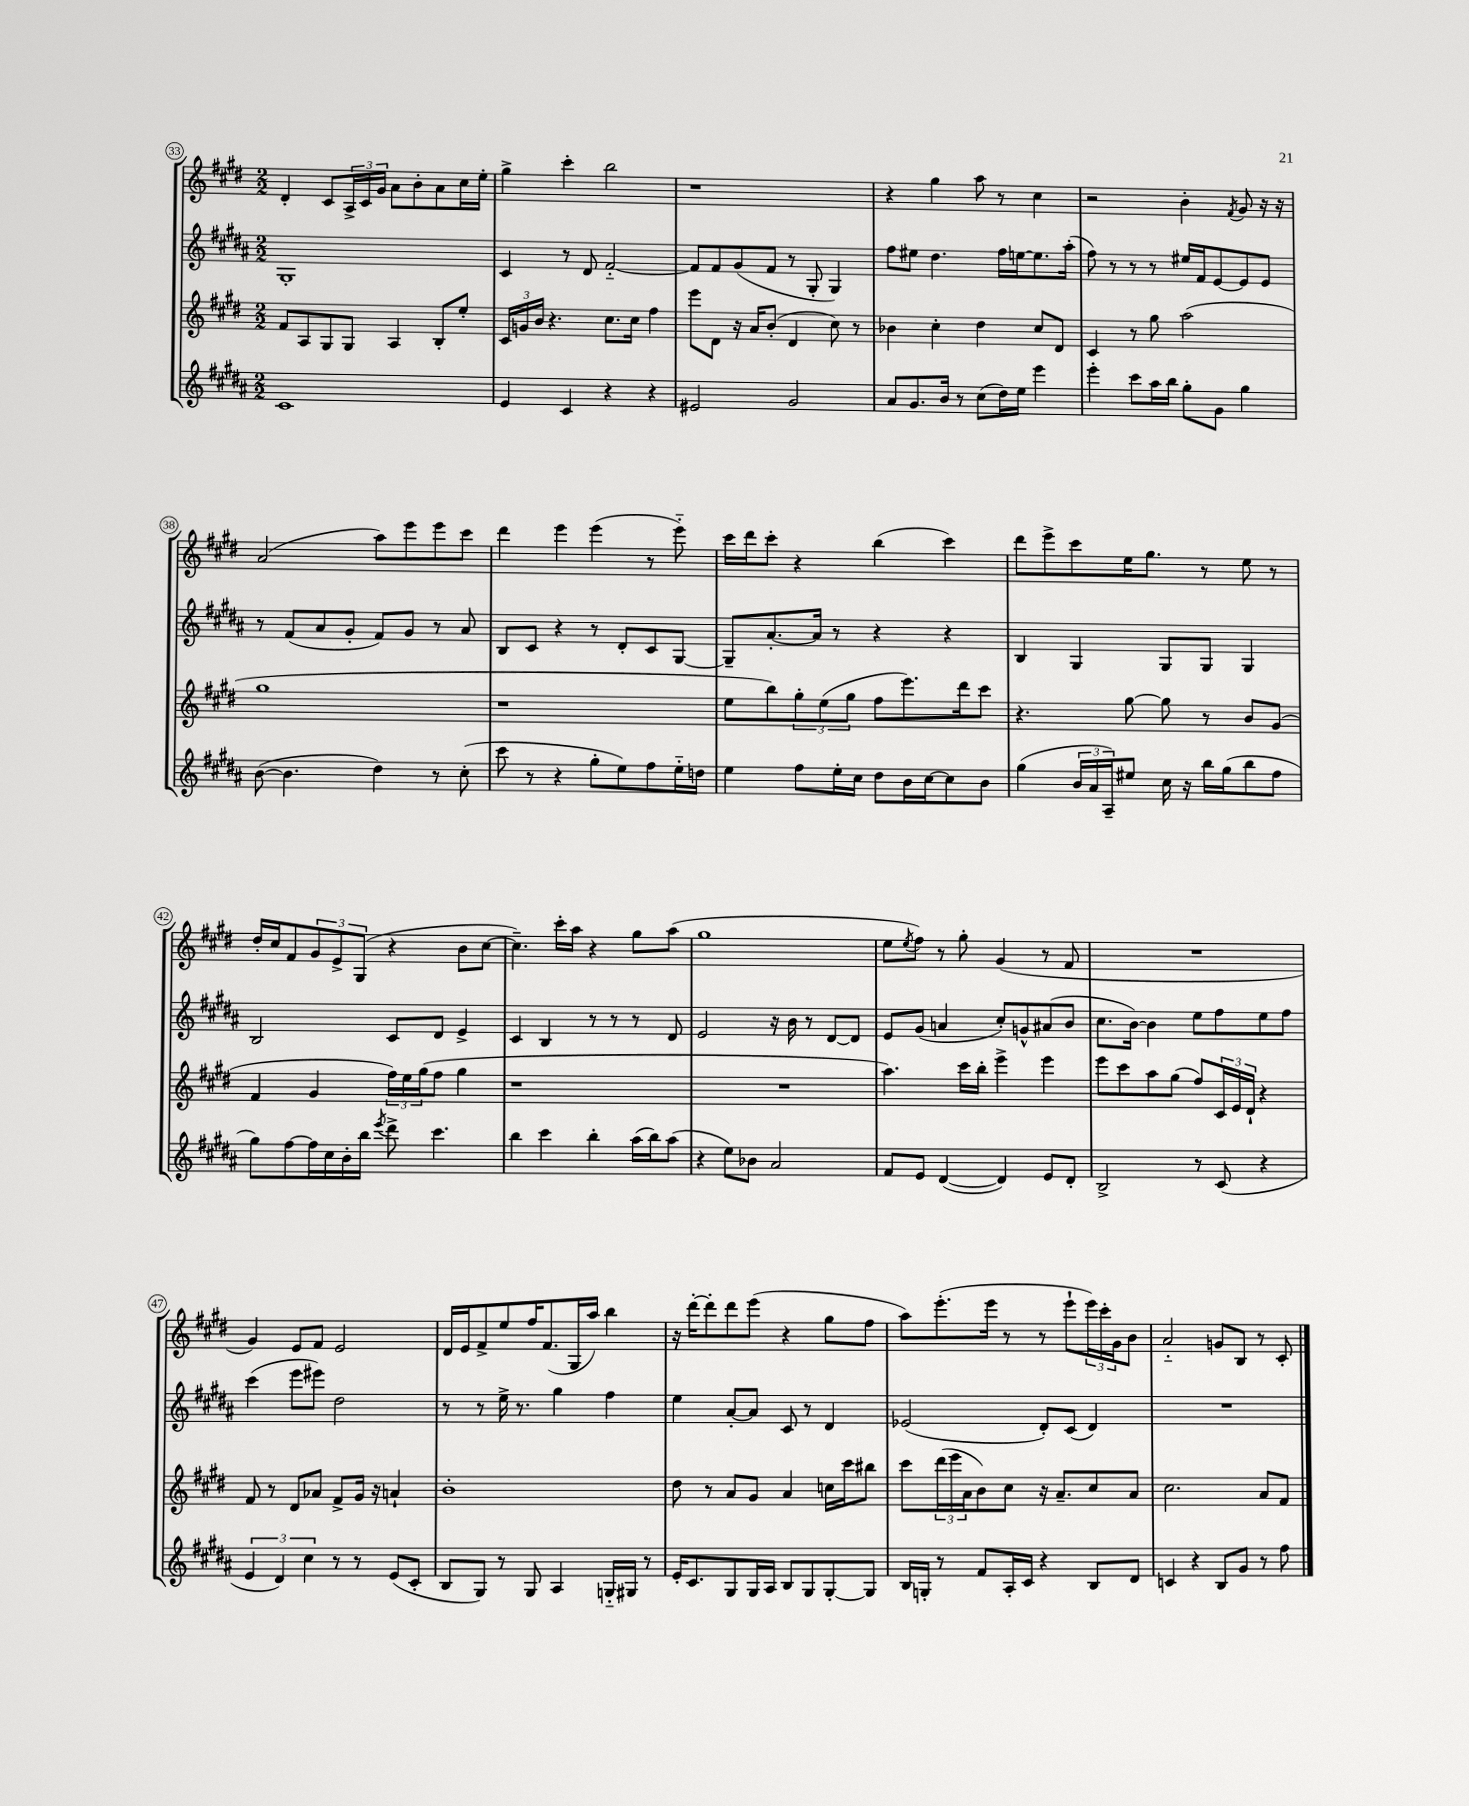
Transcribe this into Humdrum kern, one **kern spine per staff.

**kern	**kern	**kern	**kern
*staff4	*staff3	*staff2	*staff1
*clefG2	*clefG2	*clefG2	*clefG2
*k[f#c#g#d#a#]	*k[f#c#g#d#]	*k[f#c#g#d#a#]	*k[f#c#g#d#]
*M2/2	*M2/2	*M2/2	*M2/2
1c#	8f#	1G#'	4d#'
.	8A	.	.
.	8G#	.	8c#
.	8G#	.	24A^
.	.	.	24c#
.	.	.	24g#
.	4A	.	8a
.	.	.	8b'
.	8B'	.	8a
.	8ee'	.	16cc#
.	.	.	16ee'
=	=	=	=
4e	24c#	4c#	4gg#^
.	24g	.	.
.	24b	.	.
.	4.r	.	.
4c#	.	8r	4ccc#'
.	.	8d#	.
4r	8.cc#	[2f#'~	2bb
.	16cc#	.	.
4r	4ff#	.	.
=	=	=	=
2e#	8eee	8f#]	1r
.	8d#	8f#	.
.	16r	(8g#	.
.	16a	.	.
.	(8b'	8f#	.
2g#	4d#	8r	.
.	.	8G#'	.
.	8cc#)	4G#)	.
.	8r	.	.
=	=	=	=
8a#	4b-	8ff#	4r
8.g#	.	8ee#	.
.	4cc#'	4.dd#	4gg#
16b	.	.	.
8r	.	.	.
(8cc#	4dd#	.	8aa
16dd#)	.	16ff#	8r
16ee	.	[16ee	.
4eee	8cc#	8.ee]	4cc#
.	8d#	.	.
.	.	(16aa#'	.
=	=	=	=
4eee'	4c#	8ff#)	2r
.	.	8r	.
8ccc#	8r	8r	.
16aa#	8gg#	8r	.
16bb	.	.	.
8gg#'	(2aa	16ee#	4b'
.	.	16f#	.
8g#	.	[8e	.
.	.	.	8qf#
4gg#	.	8e]	8g#
.	.	8e	16r
.	.	.	16r
=	=	=	=
([8b	1gg#	8r	(2a
4.b]	.	(8f#	.
.	.	8a#	.
.	.	8g#'	.
4dd#)	.	8f#)	8aa)
.	.	8g#	8eee
8r	.	8r	8eee
(8cc#'	.	8a#	8ccc#
=	=	=	=
8ccc#	1r	8B	4ddd#
8r	.	8c#	.
4r	.	4r	4eee
8gg#'	.	8r	(4eee
8ee)	.	8d#'	.
8ff#	.	8c#	8r
16ee'~	.	[8G#	8eee'~)
16dd	.	.	.
=	=	=	=
4ee	8ee	8G#~]	16ccc#
.	.	.	16ddd#
.	8bb)	[8.a#'	8ccc#'
8ff#	12gg#'	.	4r
.	.	16a#]	.
.	(12ee	.	.
16ee'	.	8r	.
.	12gg#	.	.
16cc#	.	.	.
8dd#	8ff#	4r	(4bb
16b	8.eee)	.	.
[16cc#	.	.	.
8cc#]	.	4r	4ccc#)
.	16ddd#	.	.
8b	8ccc#	.	.
=	=	=	=
(4gg#	4.r	4B	8ddd#
.	.	.	8eee^
24b	.	4G#	8ccc#
24a#	.	.	.
24A#~)	.	.	.
8ee#	[8gg#	.	16ee
.	.	.	8.gg#
16cc#	8gg#]	8G#	.
16r	.	.	.
16bb	8r	8G#	8r
(16gg#	.	.	.
8bb	8b	4G#	8ee
8ff#	(8g#	.	8r
=	=	=	=
8gg#)	4f#	2B	16dd#'
.	.	.	16cc#
[8ff#	.	.	8f#
16ff#]	4g#	.	12g#
16cc#	.	.	.
.	.	.	12e^
16b'	.	.	.
.	.	.	(12G#
16bb	.	.	.
8qeee	.	.	.
8ddd#^	24ff#)	8c#	4r
.	24ee	.	.
.	(24gg#	.	.
4.ccc#	8ff#	8d#	.
.	4gg#	4e^	8b
.	.	.	[8cc#
=	=	=	=
4bb	1r	4c#	4.cc#~])
4ccc#	.	4B	.
.	.	.	16ccc#'
.	.	.	16aa
4bb'	.	8r	4r
.	.	8r	.
(16aa#	.	8r	8gg#
16bb)	.	.	.
(8aa#	.	8d#	(8aa
=	=	=	=
4r	1r	2e	1gg#
8ee)	.	.	.
8b-	.	.	.
2a#	.	16r	.
.	.	16b	.
.	.	8r	.
.	.	[8d#	.
.	.	8d#]	.
=	=	=	=
8f#	4.aa)	8e	8ee
.	.	.	8qee
8e	.	(8g#	8ff#)
([4d#	.	4a	8r
.	16ccc#	.	8gg#'
.	16bb'	.	.
4d#])	4eee^	8cc#')	(4g#
.	.	8g^^	.
8e	4eee	(8a#	8r
8d#'	.	8b	8f#
=	=	=	=
2B^	8eee	8.cc#	1r
.	8ccc#	.	.
.	.	[16b)	.
.	8aa	4b]	.
.	(8gg#	.	.
8r	8ff#)	8ee	.
(8c#	24c#	8ff#	.
.	24e	.	.
.	24d#`	.	.
4r	4r	8ee	.
.	.	8ff#	.
=	=	=	=
6e	8f#	(4ccc#	4g#)
.	8r	.	.
6d#)	.	.	.
.	8d#	8eee	8e
6cc#	.	.	.
.	8a-	8eee#)	8f#
8r	8f#^	2dd#	2e
8r	16g#	.	.
.	16r	.	.
(8e	4a`	.	.
8c#'	.	.	.
=	=	=	=
8B	1b'	8r	16d#
.	.	.	16e
8G#)	.	8r	8f#^
8r	.	16ee^	8ee
.	.	8.r	.
8G#	.	.	16ff#
.	.	.	(8.f#
4A#	.	4gg#	.
.	.	.	16G#
.	.	.	16aa)
16G'~	.	4ff#	4bb
16G#	.	.	.
8r	.	.	.
=	=	=	=
16e'	8dd#	4ee	16r
8.c#	.	.	[16ddd#'
.	8r	.	8ddd#']
8G#	8a	[8a#'	8ddd#
16G#	8g#	8a#]	(8eee
16A#	.	.	.
8B	4a	8c#	4r
8G#	.	8r	.
[8G#'	16cc	4d#	8gg#
.	16ccc#	.	.
8G#]	8bb#	.	8ff#
=	=	=	=
16B	8ccc#	(2e-	8aa)
16G'	.	.	.
8r	(24ddd#	.	(8.eee'
.	24eee	.	.
.	24a	.	.
8f#	8b)	.	.
.	.	.	16eee
16A#'	8cc#	.	8r
16c#	.	.	.
4r	16r	8d#')	8r
.	8.a~	.	.
.	.	(8c#	8eee`
8B	8cc#	4d#)	24eee)
.	.	.	24ccc#'
.	.	.	24g#
8d#	8a	.	8b
=	=	=	=
4c	2.cc#	1r	2a'~
4r	.	.	.
8B	.	.	8g
8g#	.	.	8B
8r	8a	.	8r
8ff#	8f#	.	8c#'
==	==	==	==
*-	*-	*-	*-
